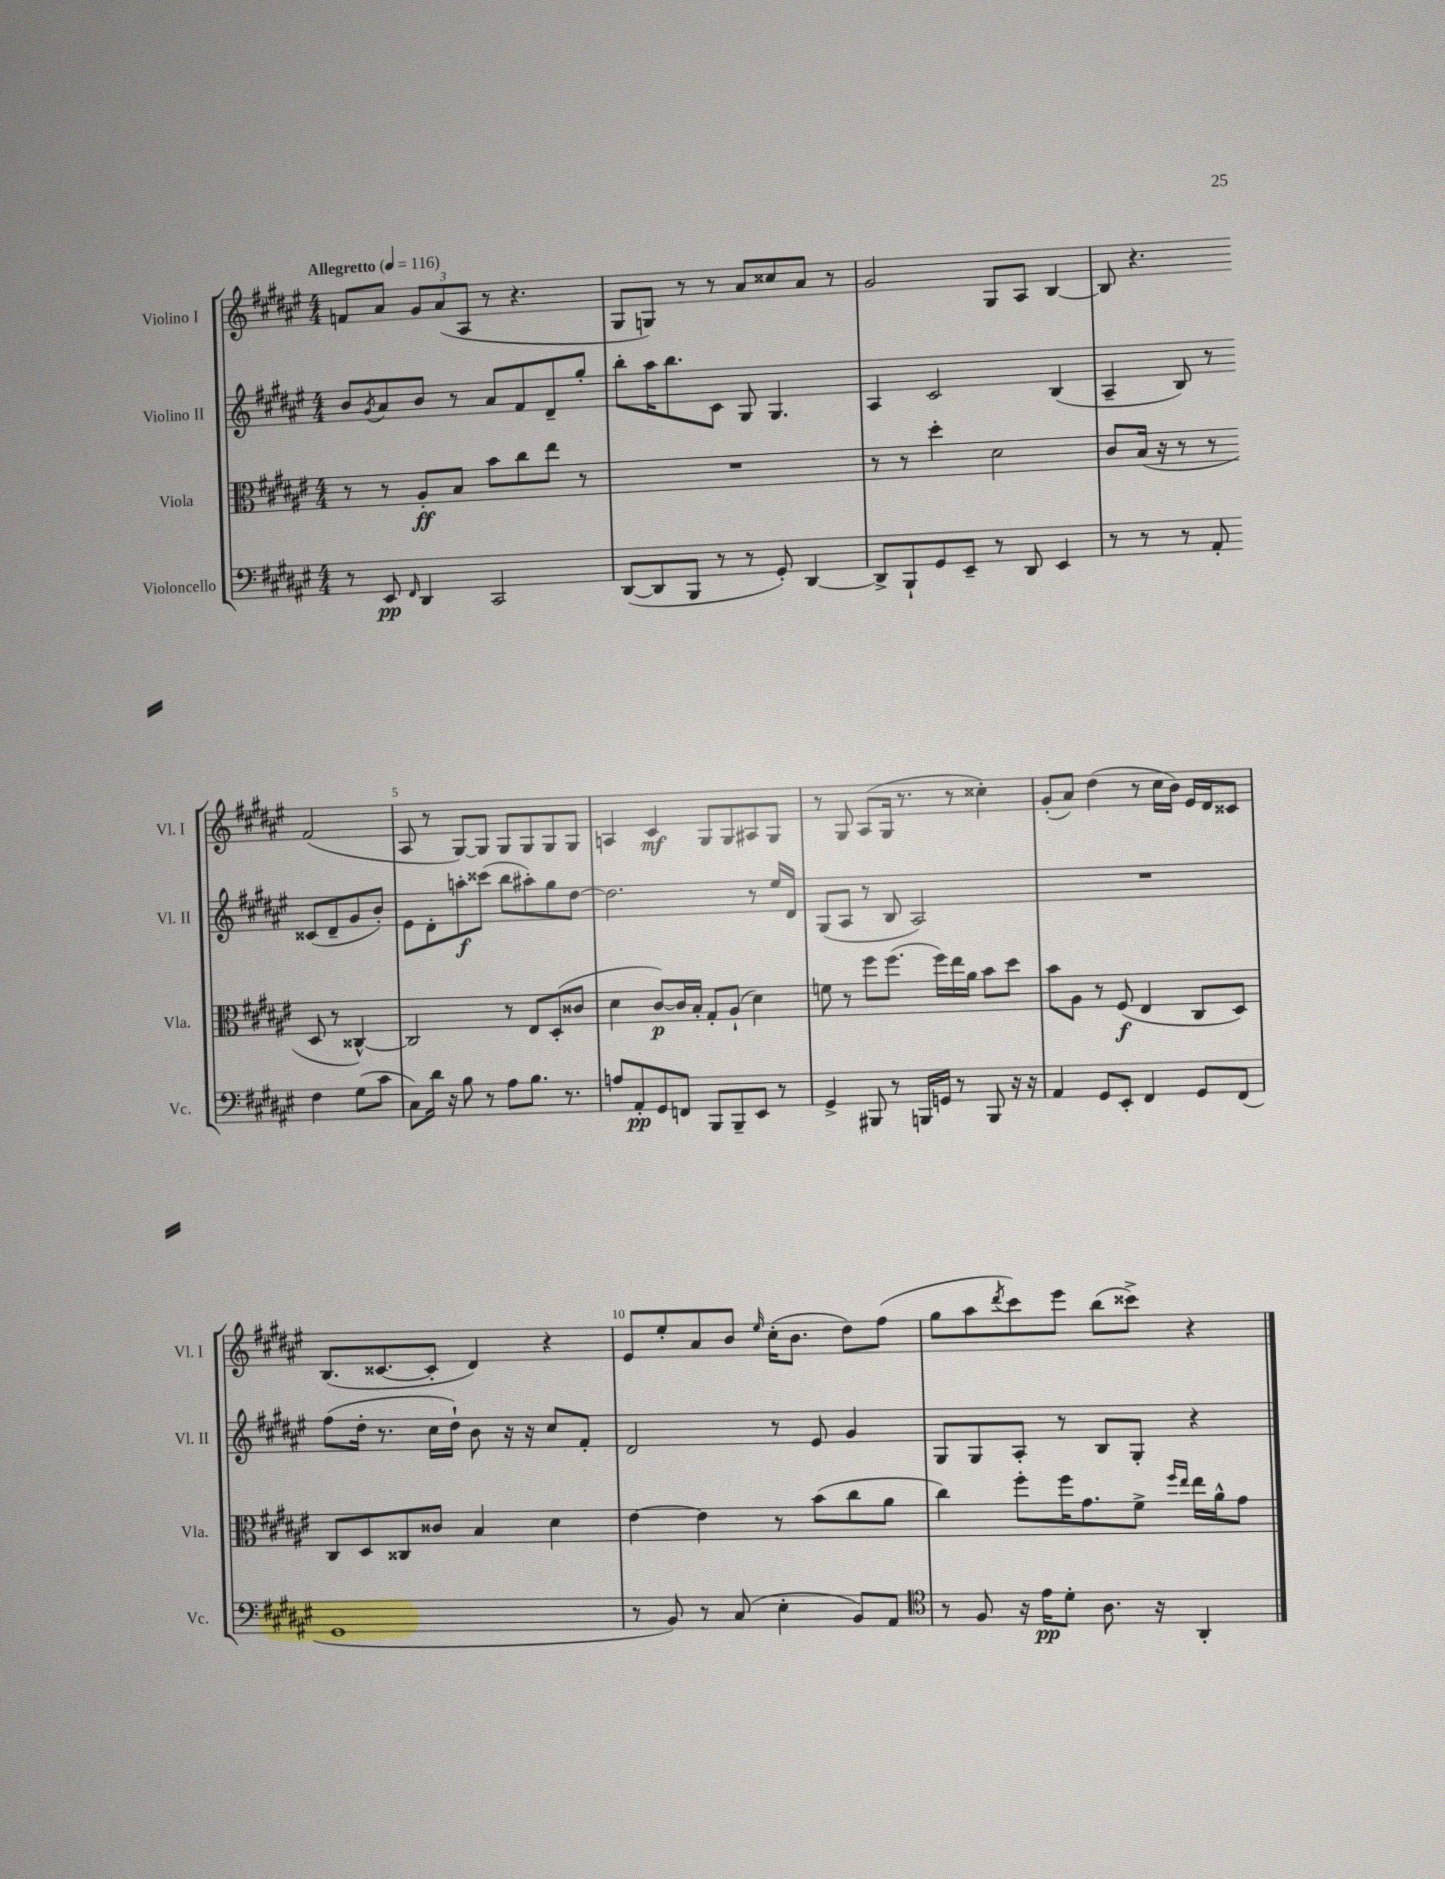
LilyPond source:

<<
\new StaffGroup <<
\new Staff = "s0" \with { instrumentName = "Violino I" shortInstrumentName = "Vl. I" } {
    \clef treble \key fis \major \numericTimeSignature \time 4/4 \tempo "Allegretto" 4 = 116
    f'8 ais'8 \tuplet 3/2 { gis'8 ais'8( ais8 } r8 r4. |
    gis8 g8) r8 r8 ais'8 cisis''8 ais'8 r8 |
    gis'2 gis8 ais8 b4~ |
    b8 r4. fis'2( |
    ais8 r8 gis8~) gis8 gis8 gis8 gis8 gis8 |
    a4 cis'4\mf gis8 gis8 ais8 gis8 |
    r8 gis8 ais8( gis16 r8. r8 cisis''4-.) |
    gis'8-.( ais'8) dis''4( r8 cis''16 b'16) eis'16 dis'16 cisis'8 |
    b8.( cisis'8.~ cisis'8-. dis'4) r4 |
    eis'8 eis''8-. ais'8 b'8 \grace { eis''16 } cis''16-.( b'8. dis''8) fis''8( |
    gis''8 ais''8 \acciaccatura { dis'''8 } cis'''8) eis'''8 b''8( cisis'''8->) r4 \bar "|." |
}
\new Staff = "s1" \with { instrumentName = "Violino II" shortInstrumentName = "Vl. II" } {
    \clef treble \key fis \major \numericTimeSignature \time 4/4
    b'8 \acciaccatura { gis'8 } ais'8 b'8 r8 ais'8 fis'8 dis'8-- gis''8-. |
    b''8-. ais''16 b''8. cis'8 gis8 gis4. |
    ais4 cis'2 b4( |
    ais4-- b8) r8 cisis'8( dis'8-- gis'8 b'8-.) |
    eis'8 dis'8-. a''8-.\f cisis'''8( b''8 ais''8-.) gis''8 dis''8~ |
    dis''2. r8 eis''16 dis'16 |
    gis8( ais8 r8 b8 ais2) |
    R1 |
    fis''8( dis''16-. r8. cis''16 dis''16-!) b'8 r16 r16 cis''8 fis'8-. |
    dis'2 r8 eis'8 gis'4 |
    gis8 gis8 ais8-. r8 b8 gis8-. r4 \bar "|." |
}
\new Staff = "s2" \with { instrumentName = "Viola" shortInstrumentName = "Vla." } {
    \clef alto \key fis \major \numericTimeSignature \time 4/4
    r8 r8 ais8-.\ff b8 b'8 cis''8 eis''8 r8 |
    R1 |
    r8 r8 dis''4-. dis'2 |
    cis'8 b16( r16 r8 r8 dis8 r8 cisis4~-^) |
    cisis2 r8 eis8 dis8-.( cisis'8 |
    dis'4 cis'8~\p) cis'16 b16-. gis8-. ais8-!( dis'4) |
    f'8 r8 fis''8 fis''8.( fis''16) eis''16 ais'16 b'8 dis''8 |
    b'8 ais8 r8 fis8\f( eis4 cis8 dis8) |
    cis8 dis8 cisis8 cisis'8 b4 dis'4 |
    eis'4~ eis'4 r8 b'8( cis''8 ais'8 |
    cis''4) fis''8-. fis''16 gis'8. fis'8-> \grace { fis''16 eis''16 } eis''16 ais'16-^ gis'8 \bar "|." |
}
\new Staff = "s3" \with { instrumentName = "Violoncello" shortInstrumentName = "Vc." } {
    \clef bass \key fis \major \numericTimeSignature \time 4/4
    r8 eis,8\pp \grace { fis,16 } dis,4 cis,2 |
    dis,8~( dis,8 b,,8 r8 r8 gis,8-.) dis,4~ |
    dis,8-> b,,8-! gis,8 eis,8-- r8 dis,8 eis,4 |
    r8 r8 r8 ais,8-. fis4 gis8( cis'8 |
    cis8) dis'16 r16 b8 r8 ais8 b8. r8. |
    a8 ais,8-.\pp gis,8 f,8 b,,8 b,,8-- eis,8 r8 |
    gis,4-> bis,,8 r8 b,,16 g,16 r8 b,,8 r16 r16 |
    ais,4 gis,8 eis,8-. fis,4 gis,8 fis,8( |
    gis,1 |
    r8 b,8) r8 cis8( eis4-. b,8) ais,8 |
    \clef tenor r8 fis8 r16 eis'16\pp dis'8-. ais8. r16 ais,4-. \bar "|." |
}
>>
>>
\layout { \context { \Score \override BarNumber.break-visibility = ##(#f #t #t) barNumberVisibility = #(every-nth-bar-number-visible 5) } }
